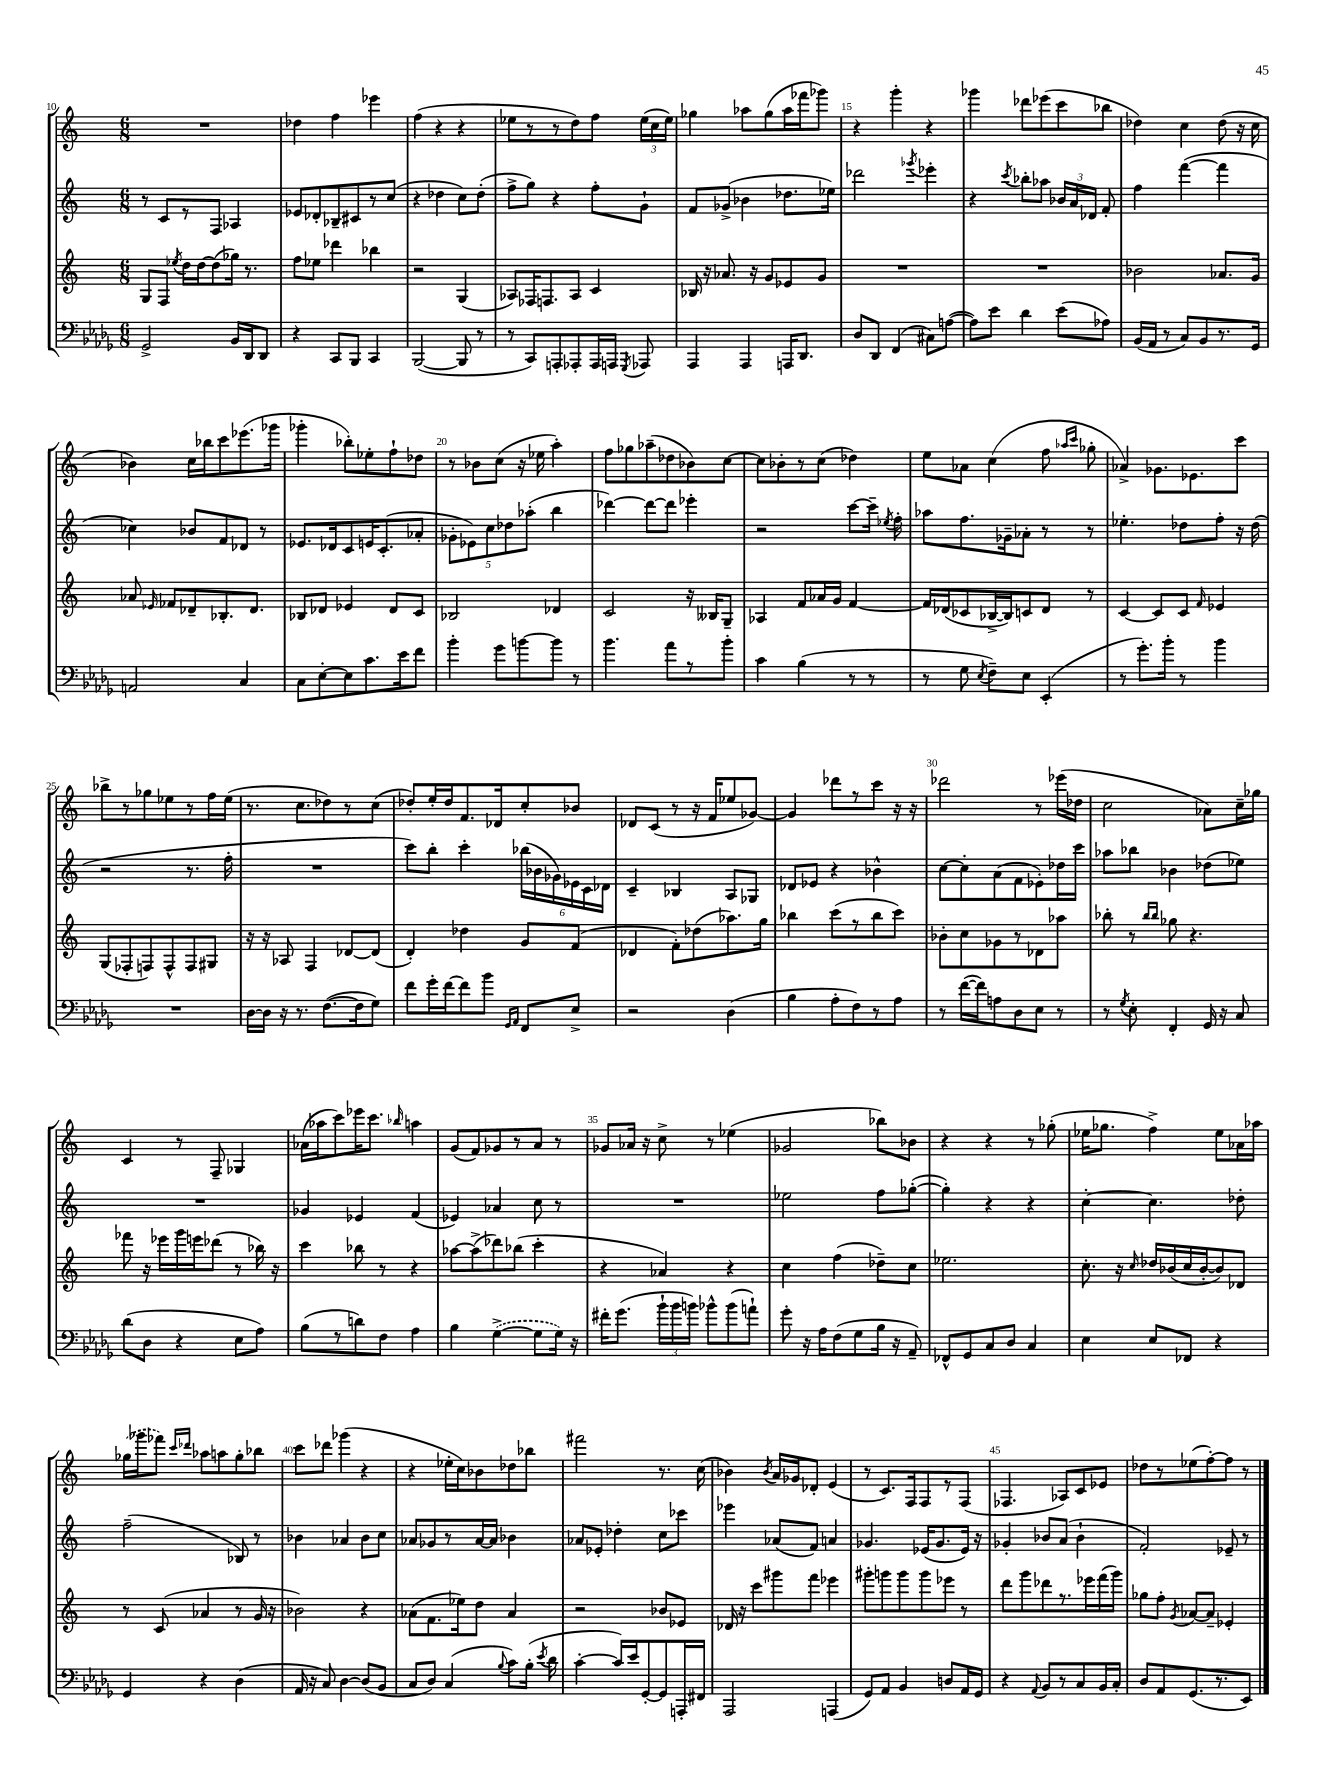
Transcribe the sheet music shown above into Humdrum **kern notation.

**kern	**kern	**kern	**kern
*part4	*part3	*part2	*part1
*staff4	*staff3	*staff2	*staff1
*clefF4	*clefG2	*clefG2	*clefG2
*k[b-e-a-d-g-]	*k[]	*k[]	*k[]
*M6/8	*M6/8	*M6/8	*M6/8
=10	=10	=10	=10
2GG-^/	8G/L	8r	2.r
.	8F/J	8c/L	.
.	8qee-X/	.	.
.	16dd\LL	8r	.
.	[16dd\J	.	.
.	(8dd\]	8F/J	.
16BB-/LL	16gg-X\Jk)	4A-X/	.
16DD-/J	8.r	.	.
8DD-/J	.	.	.
=11	=11	=11	=11
4r	8ff\L	8e-X/L	4dd-X\
.	8ee-X\J	8d-X'/	.
8CC/L	4ddd-X\	8B-X~/	4ff\
8BBB-/J	.	8c#X/	.
4CC/	4bb-X\	8r	4eee-X\
.	.	(8cc/J	.
=12	=12	=12	=12
([2BBB-/	2r	4r	(4ff\
.	.	4dd-X\	4r
8BBB-/]	(4G/	8cc\L)	4r
8r	.	(8dd-'\J	.
=13	=13	=13	=13
8r	8A-X/L)	8ff^\L	8ee-X\L
8CC/L)	16F-X/K	8gg\J)	8r
.	8.Fn/	.	.
8AAAn'/	.	4r	8r
8AAA-X'/	8A-/J	.	8dd\)
16AAA-/L	4c/	8ff'\L	8ff\J
16AAAn/JJ	.	.	.
8qGGG-/	.	.	.
8AAA-X/	.	8g`\J	(24ee-\LL
.	.	.	24cc\
.	.	.	24ee-\JJ)
=14	=14	=14	=14
4AAA-/	16B-X/	8f/L	4gg-X\
.	16r	.	.
.	8.a-X/	(8g-X^/J	.
4AAA-/	.	4b-X\	8aa-X\L
.	16r	.	.
.	8g/L	.	(8gg-\
16AAAn/KL	8e-X/	8.dd-X\L	16aa-\L
8.DD-/J	.	.	16fff-X\J
.	8g/J	.	8ggg-X\J)
.	.	16ee-X\Jk)	.
=15	=15	=15	=15
8D-/L	2.r	2ddd-X\	4r
8DD-/J	.	.	.
(4FF/	.	.	4ggg'\
.	.	8qggg-X/	.
8C#X\L)	.	4eee-X'\	4r
([8An\J	.	.	.
=16	=16	=16	=16
8A\L])	2.r	4r	4ggg-X\
8e-\J	.	.	.
.	.	8qccc/	.
4d-\	.	8bb-X'\L	8ddd-X\L
.	.	8aa-X\J	(8eee-X\
(8e-\L	.	24b-X/LL	8ccc\
.	.	24a/	.
.	.	24d-X/JJ	.
8A-X\J)	.	8f'/	8bb-X\J
=17	=17	=17	=17
(16BB-/LL	2b-X\	4ff\	4dd-X\)
16AA-/JJ	.	.	.
8r	.	.	.
8C/L)	.	([4fff\	4cc\
8BB-/	.	.	.
8.r	8.a-X/L	4fff\]	(8dd-\
.	.	.	16r
16GG-/Jk	16g/Jk	.	16cc\
!!LO:LB:g=z
=18	=18	=18	=18
2AAn/	8a-X/	4cc-X\)	4b-X\)
.	16qqe-X/	.	.
.	8f-X/L	.	.
.	8d-X~/	8b-X/L	16cc\LL
.	.	.	16bb-X\J
.	8.B-X'/	8f/	8ccc\
4C/	.	8d-X/J	(8.eee-X\
.	8.d-/J	.	.
.	.	8r	.
.	.	.	16ggg-X\Jk
=19	=19	=19	=19
8C\L	8B-X/L	8.e-X/L	4ggg-X'\
[8E-'\	8d-X/J	.	.
.	.	16d-X/k	.
8E-\]	4e-X/	8c/	8bb-X'\L)
8.c\	.	16en/K	8ee-X'\
.	.	(8.c'/	.
.	8d-/L	.	8ff`\
16e-\k	.	.	.
8f\J	8c/J	8a-X'/J	8dd-X\J
=20	=20	=20	=20
4b-'\	2B-X/	10g-X'\L	8r
.	.	10e-X\)	.
.	.	.	8b-X\L
.	.	10cc\	.
8g-\L	.	.	(8cc\J
.	.	10dd-X\	.
[8bn\	.	.	16r
.	.	(10aa-X'\J	.
.	.	.	16ee-X\
8b\J]	4d-X/	4bb\	4aa'\)
8r	.	.	.
=21	=21	=21	=21
4.b-\	2c/	[4ddd-X\)	8ff\L
.	.	.	8gg-X\
.	.	8ddd-\L_	(8aa-X~\
8a-\L	.	8ddd-\J]	8dd-X\
8r	16r	4eee-X'\	8b-X\)
.	16B--X/KL	.	.
8b-'\J	8G~/J	.	[8cc\J
=22	=22	=22	=22
4c\	4A-X/	2r	8cc\L]
.	.	.	8b-X'\
(4B-\	8f/L	.	8r
.	16a-X/L	.	(8cc\J
.	16g/JJ	.	.
8r	[4f/	[8ccc\L	4dd-X\)
8r	.	16ccc~\Jk]	.
.	.	8qee-X/	.
.	.	16ff'\	.
=23	=23	=23	=23
8r	16f/LL]	8aa-X\L	8ee\L
.	(16d-X/J	.	.
8G-\	8c-X/	8.ff\	8a-X\J
8qE-/	.	.	.
8F~\L)	[16B-X^/L	.	(4cc\
.	16B-/J])	16g-X~\k	.
8E-\J	8cn/	8a-X'\J	.
(4EE-'/	8d-/J	8r	8ff\
.	.	.	16qqaa-X/LL
.	.	.	16qqccc/JJ
.	8r	8r	8gg-X'\
=24	=24	=24	=24
8r	[4c/	4.ee-X'\	4a-X^/)
8.g-'\L)	.	.	.
.	8c/L]	.	8.g-X\L
16b-'\Jk	.	.	.
8r	8c/J	8dd-X\L	.
.	.	.	8.e-X\
.	16qqf/	.	.
4b-\	4e-X/	8ff'\J	.
.	.	16r	8ccc\J
.	.	(16dd-\	.
!!LO:LB:g=z
=25	=25	=25	=25
2.r	(8G/L	2r	8bb-X^\L
.	8F-X'/	.	8r
.	8Fn/)	.	8gg-X\
.	8F^^/	.	8ee-X\
.	8F/	8.r	8r
.	8G#X/J	.	16ff\L
.	.	16ff'\	(16ee-\JJ
=26	=26	=26	=26
[16D-\LL	16r	2.r	8.r
16D-\JJ]	16r	.	.
16r	8A-X/	.	.
8.r	.	.	8.cc\L
.	4F/	.	.
([8.F\L	.	.	8dd-X\)
.	[8d-X/L	.	8r
16F\k]	.	.	.
8G-\J)	(8d-/J]	.	(8cc\J
=27	=27	=27	=27
8f\L	4d'/)	8ccc\L)	8dd-X'/L)
16g-'\L	.	8bb'\J	16ee'/L
[16f\J	.	.	16dd-/J
8f\]	4dd-X\	4ccc'\	8.f/
8b-\J	.	.	.
.	.	.	16d-X/k
16qqGG-/LL	.	.	.
16qqAA-/JJ	.	.	.
8FF/L	8g/L	(24bb-X\LL	8cc'/
.	.	24b-X\	.
.	.	24g-X\)	.
8E-^/J	(8f/J	24e-X\	8b-X/J
.	.	24c\	.
.	.	24d-X\JJ	.
=28	=28	=28	=28
2r	4d-X/	4c~/	8d-X/L
.	.	.	(8c/J
.	8f'\L)	4B-X/	8r
.	(8dd-X\	.	16r
.	.	.	16f/KL
(4D-\	8.aa-X\)	8A/L	8ee-X/
.	.	8G-X/J	[8g-X/J)
.	16gg\Jk	.	.
=29	=29	=29	=29
4B-\	4bb-X\	8d-X/L	4g-/]
.	.	8e-X/J	.
8A-'\L	(8ccc\L	4r	8ddd-X\L
8F\)	8r	.	8r
8r	8bb-\	4b-X^^\	8ccc\J
8A-\J	8ccc\J)	.	16r
.	.	.	16r
=30	=30	=30	=30
8r	8b-X'\L	[8cc\L	2ddd-X\
([16f\LL	8cc\	8cc'\]	.
16f\J])	.	.	.
8An\	8g-X\	(8a\	.
8D-\	8r	8f\	.
8E-\J	8d-X\	8e-X'\)	8r
8r	8aa-X\J	16dd-X\L	(16eee-X\LL
.	.	16ccc\JJ	16dd-X\JJ
=31	=31	=31	=31
8r	8bb-X'\	8aa-X\L	2cc\
8qG-/	.	.	.
8E-'\	8r	8bb-X\J	.
.	16qqbb-/LL	.	.
.	16qqbb-/JJ	.	.
4FF'/	8gg-X\	4b-X\	.
.	4.r	.	.
16GG-/	.	(8dd-X\L	8a-X\L)
16r	.	.	.
8C/	.	8ee-X\J)	16cc~\L
.	.	.	16gg-X\JJ
!!LO:LB:g=z
=32	=32	=32	=32
(8d-\L	8fff-X\	2.r	4c/
8D-\J	16r	.	.
.	16eee-X\LL	.	.
4r	16ggg\	.	8r
.	16eeen\J	.	.
.	(8ddd-X\J	.	8F~/
8E-\L	8r	.	4G-X/
8A-\J)	16bb-X\)	.	.
.	16r	.	.
=33	=33	=33	=33
(8B-\L	4ccc\	4g-X/	(16a-X\LL
.	.	.	16aa-X\J
8r	.	.	8ccc\)
8dn\)	8bb-X\	4e-X/	16eee-X\K
.	.	.	8.ccc\J
8F\J	8r	.	.
.	.	.	16qqbb-X/
4A-\	4r	(4f/	4aan\
=34	=34	=34	=34
4B-\	[8aa-X\L	4e-X/)	(8g/L
.	(8aa-^\]	.	8f/)
([4G-^\	8ddd-X\)	4a-X/	8g-X/
.	(8bb-X\J	.	8r
8G-\L]	4ccc'\	8cc\	8a/J
16G-\Jk)	.	8r	8r
16r	.	.	.
=35	=35	=35	=35
16f#X'\KL	4r	2.r	8g-X/L
(8.g-\J	.	.	.
.	.	.	16a-X/Jk
.	.	.	16r
24b-`\LL	4a-X/)	.	8cc^\
24b-\	.	.	.
24bn\JJ)	.	.	.
8b-X^^\L	.	.	8r
(8b-\	4r	.	(4ee-X\
8an`\J)	.	.	.
=36	=36	=36	=36
8g-'\	4cc\	2ee-X\	2g-X/
16r	.	.	.
16A-\KL	.	.	.
(8F\	(4ff\	.	.
8G-\	.	.	.
16B-\Jk	8dd-X~\L)	8ff\L	8bb-X\L)
16r	.	.	.
8AA-~/)	8cc\J	([8gg-X'\J	8b-X\J
=37	=37	=37	=37
8FF-X^^/L	2.ee-X\	4gg-'\])	4r
8GG-/	.	.	.
8C/	.	4r	4r
8D-/J	.	.	.
4C/	.	4r	8r
.	.	.	(8gg-X'\
=38	=38	=38	=38
4E-\	8.cc'\	[4cc'\	16ee-X\KL
.	.	.	8.gg-X\J
.	16r	.	.
.	16qqcc/	.	.
8E-/L	16dd-X/LL	4.cc\]	4ff^\)
.	(16b-X/	.	.
8FF-X/J	16cc/	.	.
.	[16b-'/J	.	.
4r	8b-/])	.	8ee-\L
.	8d-X/J	8dd-X'\	16a-X\L
.	.	.	16aa-X\JJ
!!LO:LB:g=z
=39	=39	=39	=39
4GG-/	8r	(2ff~\	(16gg-X\LL
.	.	.	16ggg-X\J
.	(8c/	.	8fff-X\J)
.	.	.	16qqccc/LL
.	.	.	16qqddd-X/JJ
4r	4a-X/	.	8aa-X\L
.	.	.	8aan\
(4D-\	8r	8B-X/)	8gg-'\
.	16g/	8r	8bb-X\J
.	16r	.	.
=40	=40	=40	=40
16AA-/	2b-X\)	4b-X\	8ccc\L
16r	.	.	.
8C/)	.	.	8ddd-X\J
[4D-\	.	4a-X/	(4ggg-X\
(8D-/L]	4r	8b-\L	4r
8BB-/J	.	8cc\J	.
=41	=41	=41	=41
8C/L	(8a-X\L	8a-X/L	4r
8D-/J)	8.f\	8g-X/	.
(4C/	.	8r	16ee-X'\LL
.	16ee-X\k)	.	16cc\J)
.	8dd\J	[16a-/L	8b-X\
.	.	16a-/JJ]	.
8qqB-/	.	.	.
8c\L)	4a-/	4b-X\	8dd-X\
(16B-'\Jk	.	.	8bb-X\J
8qe-/	.	.	.
16d-\	.	.	.
=42	=42	=42	=42
[4c'\	2r	8a-X/L	2fff#X\
.	.	8e-X'/J	.
16c/LL])	.	4dd-X'\	.
16e-/J	.	.	.
[8GG-'/	.	.	.
8GG-/]	8b-X/L	8cc\L	8.r
16AAAn'/L	8e-X/J	8ccc-X\J	.
16FF#X/JJ	.	.	(16cc\
=43	=43	=43	=43
2AAA-/	16d-X/	4eee-X\	4b-X\)
.	16r	.	.
.	8ccc\L	.	.
.	.	.	8qb-/
.	8ggg#X\	(8a-X/L	16a/LL
.	.	.	16g-X/J
.	8fff\J	8f/J)	8d-X'/J
(4AAAn/	4eee-X\	4an/	(4e/
=44	=44	=44	=44
8GG-/L)	8ggg#X'\L	4.g-X/	8r
8AA-/J	8gggn\	.	8.c/L)
4BB-/	8ggg\	.	.
.	.	.	16F/k
.	8ggg\	(16e-X/KL	8F/
.	.	8.g-/	.
8Dn/L	8eee-X\J	.	8r
16AA-/L	8r	16e-/Jk)	(8F/J
16GG-/JJ	.	16r	.
=45	=45	=45	=45
4r	8ddd\L	4g-X'/	4.F-X/
.	8ggg\	.	.
8qqAA-/	.	.	.
8BB-/L	8ddd-X\	8b-X/L	.
8r	8.r	(8a/J	8A-X/L)
8C/	.	4b-`\	8c/
.	16eee-X\L	.	.
16BB-/L	(16fff\	.	8e-X/J
16C'/JJ	16ggg\JJ)	.	.
=46	=46	=46	=46
8D-/L	8gg-X\L	2f'/)	8dd-X\L
8AA-/	8ff'\J	.	8r
.	8qg/	.	.
(8.GG-/	[8a-X/L	.	(8ee-X\
.	8a-~/J]	.	[8ff'\)
8.r	.	.	.
.	4e-X'/	8e-X~/	8ff\J]
8EE-/J)	.	8r	8r
==	==	==	==
*-	*-	*-	*-
